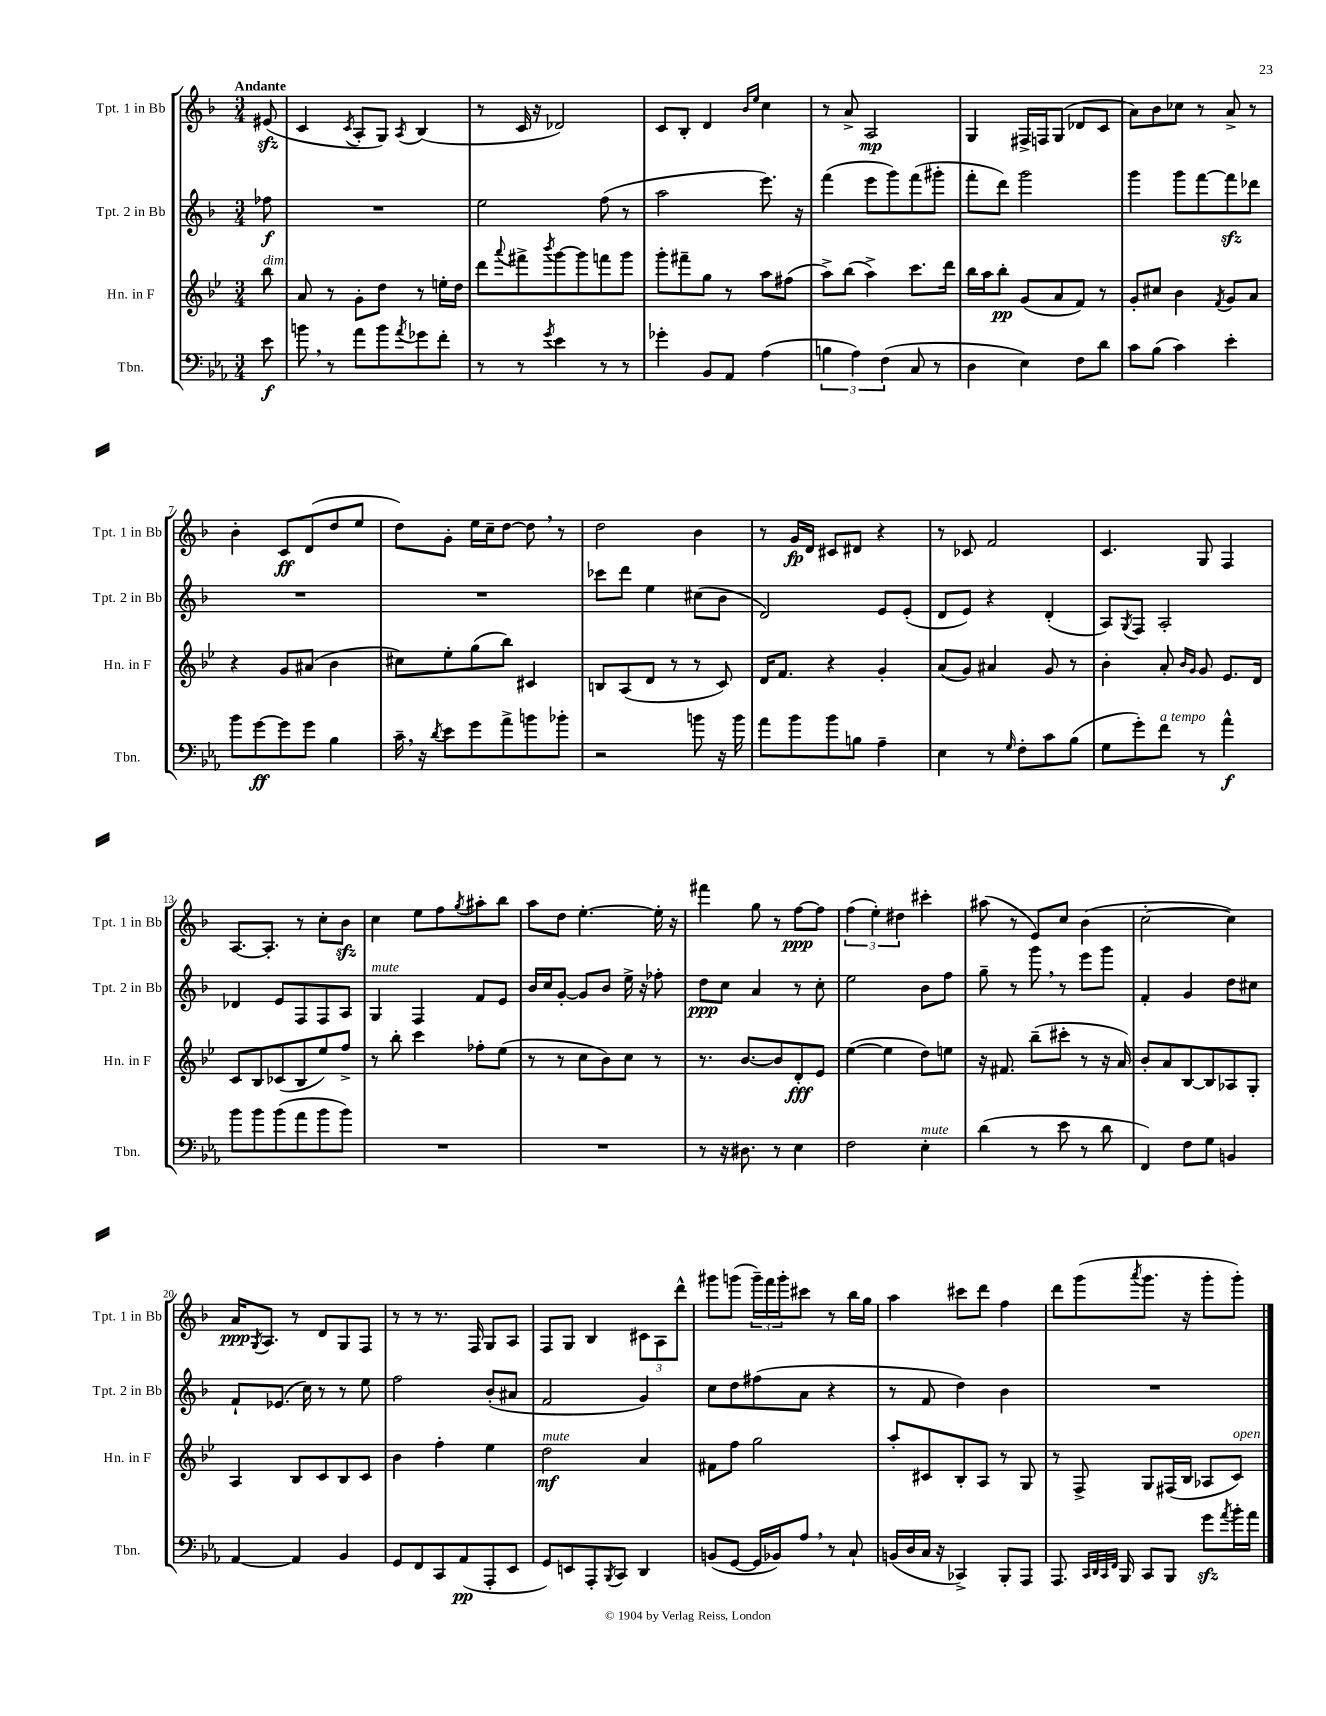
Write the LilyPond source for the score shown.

<<
\new StaffGroup <<
\new Staff = "s0" \with { instrumentName = "Tpt. 1 in Bb" shortInstrumentName = "Tpt. 1 in Bb" } {
    \clef treble \key f \major \numericTimeSignature \time 3/4 \partial 8 \tempo "Andante"
    eis'8\sfz( |
    c'4 \acciaccatura { c'8 } a8-. g8) \acciaccatura { a8 } bes4( |
    r8 c'16 r16 des'2) |
    c'8 bes8-. d'4 \grace { bes'16 e''16 } c''4 |
    r8 a'8-> a2\mp |
    g4 fis16-> f16 g8( des'8 c'8 |
    a'8) bes'8 ces''8 r8 a'8-> r8 |
    bes'4-. c'8\ff d'8( d''8 e''8 |
    d''8) g'8-. e''16 c''16-- d''8~ d''8 \breathe r8 |
    d''2 bes'4 |
    r8 g'16\fp d'16 cis'8 dis'8 r4 |
    r8 ces'8 f'2 |
    c'4. g8 f4 |
    a8.~ a8.-. r8 c''8-. bes'8\sfz |
    c''4 e''8 f''8 \acciaccatura { g''8 } ais''8-. bes''8 |
    a''8 d''8 e''4.~-. e''16-. r16 |
    fis'''4 g''8 r8 f''8~\ppp f''8 |
    \tuplet 3/2 { f''4( e''4-.) dis''4 } cis'''4-. |
    ais''8( r8 e'8) c''8 bes'4( |
    c''2~-. c''4) |
    a'16\ppp \acciaccatura { g8 } a8. r8 d'8 g8 f8 |
    r8 r8 r8. f16 g8 a8 |
    f8 g8 bes4 \tuplet 3/2 { cis'8 a8 d'''8-^ } |
    gis'''8 g'''8( \tuplet 3/2 { g'''16--) f'''16 g'''16-. } cis'''8 r8 bes''16 g''16 |
    a''4 cis'''8 d'''8 f''4 |
    d'''8 g'''8( \acciaccatura { a'''8 } g'''8. r16 g'''8-. g'''8-.) \bar "|." |
}
\new Staff = "s1" \with { instrumentName = "Tpt. 2 in Bb" shortInstrumentName = "Tpt. 2 in Bb" } {
    \clef treble \key f \major \numericTimeSignature \time 3/4 \partial 8
    fes''8\f |
    R2. |
    e''2 f''8( r8 |
    a''2 e'''8.) r16 |
    f'''4( e'''8 g'''8) f'''8( gis'''8-. |
    f'''8-. d'''8) g'''2 |
    g'''4 g'''8 f'''8~ f'''8\sfz des'''8 |
    R2. |
    R2. |
    ces'''8 d'''8 e''4 cis''8( bes'8 |
    d'2) e'8 e'8-.( |
    d'8 e'8) r4 d'4-.( |
    a8) \acciaccatura { g8 } f8 a2-. |
    des'4 e'8 f8 f8 a8 |
    g4^\markup { \italic "mute" } f4 f'8 e'8 |
    bes'16 c''16 g'8~-. g'8 bes'8 e''16-> r16 fes''8-. |
    d''8\ppp c''8 a'4 r8 c''8-. |
    e''2 bes'8 f''8 |
    g''8-- r8 g'''8 \breathe r8 e'''8 g'''8 |
    f'4-. g'4 d''8 cis''8 |
    f'8-! ees'8.( c''16) r8 r8 e''8 |
    f''2 bes'8-.( ais'8 |
    f'2 g'4) |
    c''8 d''8 fis''8( a'8 r4 |
    r8 f'8 d''4) bes'4 |
    R2. \bar "|." |
}
\new Staff = "s2" \with { instrumentName = "Hn. in F" shortInstrumentName = "Hn. in F" } {
    \clef treble \key bes \major \numericTimeSignature \time 3/4 \partial 8
    bes''8^\markup { \italic "dim." } |
    a'8 r8 g'8-. d''8 r8 e''16-. d''16 |
    d'''8 \appoggiatura { a'''8 } fis'''8-> \acciaccatura { bes'''8 } g'''8~ g'''8 f'''8 g'''8 |
    g'''8-. fis'''8-- g''8 r8 a''8 fis''8( |
    a''8->) bes''8( a''4->) c'''8. d'''16 |
    bes''16 a''16 bes''8-.\pp g'8( a'8 f'8) r8 |
    g'8-. cis''8 bes'4 \acciaccatura { f'8 } g'8 a'8 |
    r4 g'8 ais'8( bes'4 |
    cis''8) ees''8-. g''8( bes''8) cis'4 |
    b8 a8( d'8 r8 r8 c'8) |
    d'16 f'8. r4 g'4-. |
    a'8( g'8) ais'4 g'8 r8 |
    bes'4-. a'8-. \grace { bes'16 g'16 } g'8 ees'8. d'16 |
    c'8 bes8 ces'8( bes8 ees''8) f''8-> |
    r8 bes''8-. c'''4 fes''8-. ees''8( |
    r8 r8 c''8 bes'8) c''8 r8 |
    r8. bes'8.~ bes'8 d'8-.\fff ees'8 |
    ees''4~( ees''4 d''8) e''8 |
    r16 fis'8. bes''8--( cis'''8-. r8 r16 a'16) |
    bes'8-. a'8 bes8~ bes8 aes8 g8-. |
    a4 bes8 c'8 bes8 c'8 |
    bes'4 f''4-. ees''4 |
    d''2\mf^\markup { \italic "mute" } a'4 |
    fis'8 f''8 g''2 |
    a''8-. cis'8 bes8-. a8 r8 g8 |
    r8 f8-> g8 fis16( bes16 aes8 c'8^\markup { \italic "open" }) \bar "|." |
}
\new Staff = "s3" \with { instrumentName = "Tbn." shortInstrumentName = "Tbn." } {
    \clef bass \key ees \major \numericTimeSignature \time 3/4 \partial 8
    ees'8\f |
    b'8 \breathe r8 aes'8 b'8 \acciaccatura { aes'8 } ges'8 f'8-. |
    r8 r8 \acciaccatura { g'8 } ees'4 r8 r8 |
    ges'4-. bes,8 aes,8 aes4( |
    \tuplet 3/2 { b4 aes4) f4( } c8 r8 |
    d4 ees4) f8 d'8 |
    c'8 bes8( c'4) ees'4-. |
    bes'8 g'8~\ff g'8 g'8 bes4 |
    c'16-- \breathe r16 \acciaccatura { d'8 } ees'8 g'8 aes'8-> b'8 bes'8-. |
    r2 b'8 r16 b'16 |
    aes'8 bes'8 bes'8 b8 aes4-- |
    ees4 r8 \grace { g16 } f8-. c'8 bes8( |
    g8 g'8-.) f'8^\markup { \italic "a tempo" } r8 aes'4-^\f |
    bes'8 bes'8 bes'8( aes'8 bes'8 bes'8) |
    R2. |
    R2. |
    r8 r16 dis8. r8 ees4 |
    f2 ees4-.^\markup { \italic "mute" } |
    d'4( r8 ees'8 r8 d'8 |
    f,4) f8 g8 b,4 |
    aes,4~ aes,4 bes,4 |
    g,8 f,8 c,8 aes,8\pp( aes,,8-. ees,8 |
    g,8) e,8 aes,,8-. \acciaccatura { bes,,8 } c,8 d,4 |
    b,8( g,8~ g,16 bes,16) aes8 \breathe r8 c8-! |
    b,16( d16 c16 r16 ces,4->) bes,,8-. aes,,8 |
    aes,,8. \grace { c,32 d,32 c,32 f,32 } bes,,16 c,8 bes,,8 g'8\sfz \acciaccatura { aes'8 } bes'16-. aes'16 \bar "|." |
}
>>
>>
